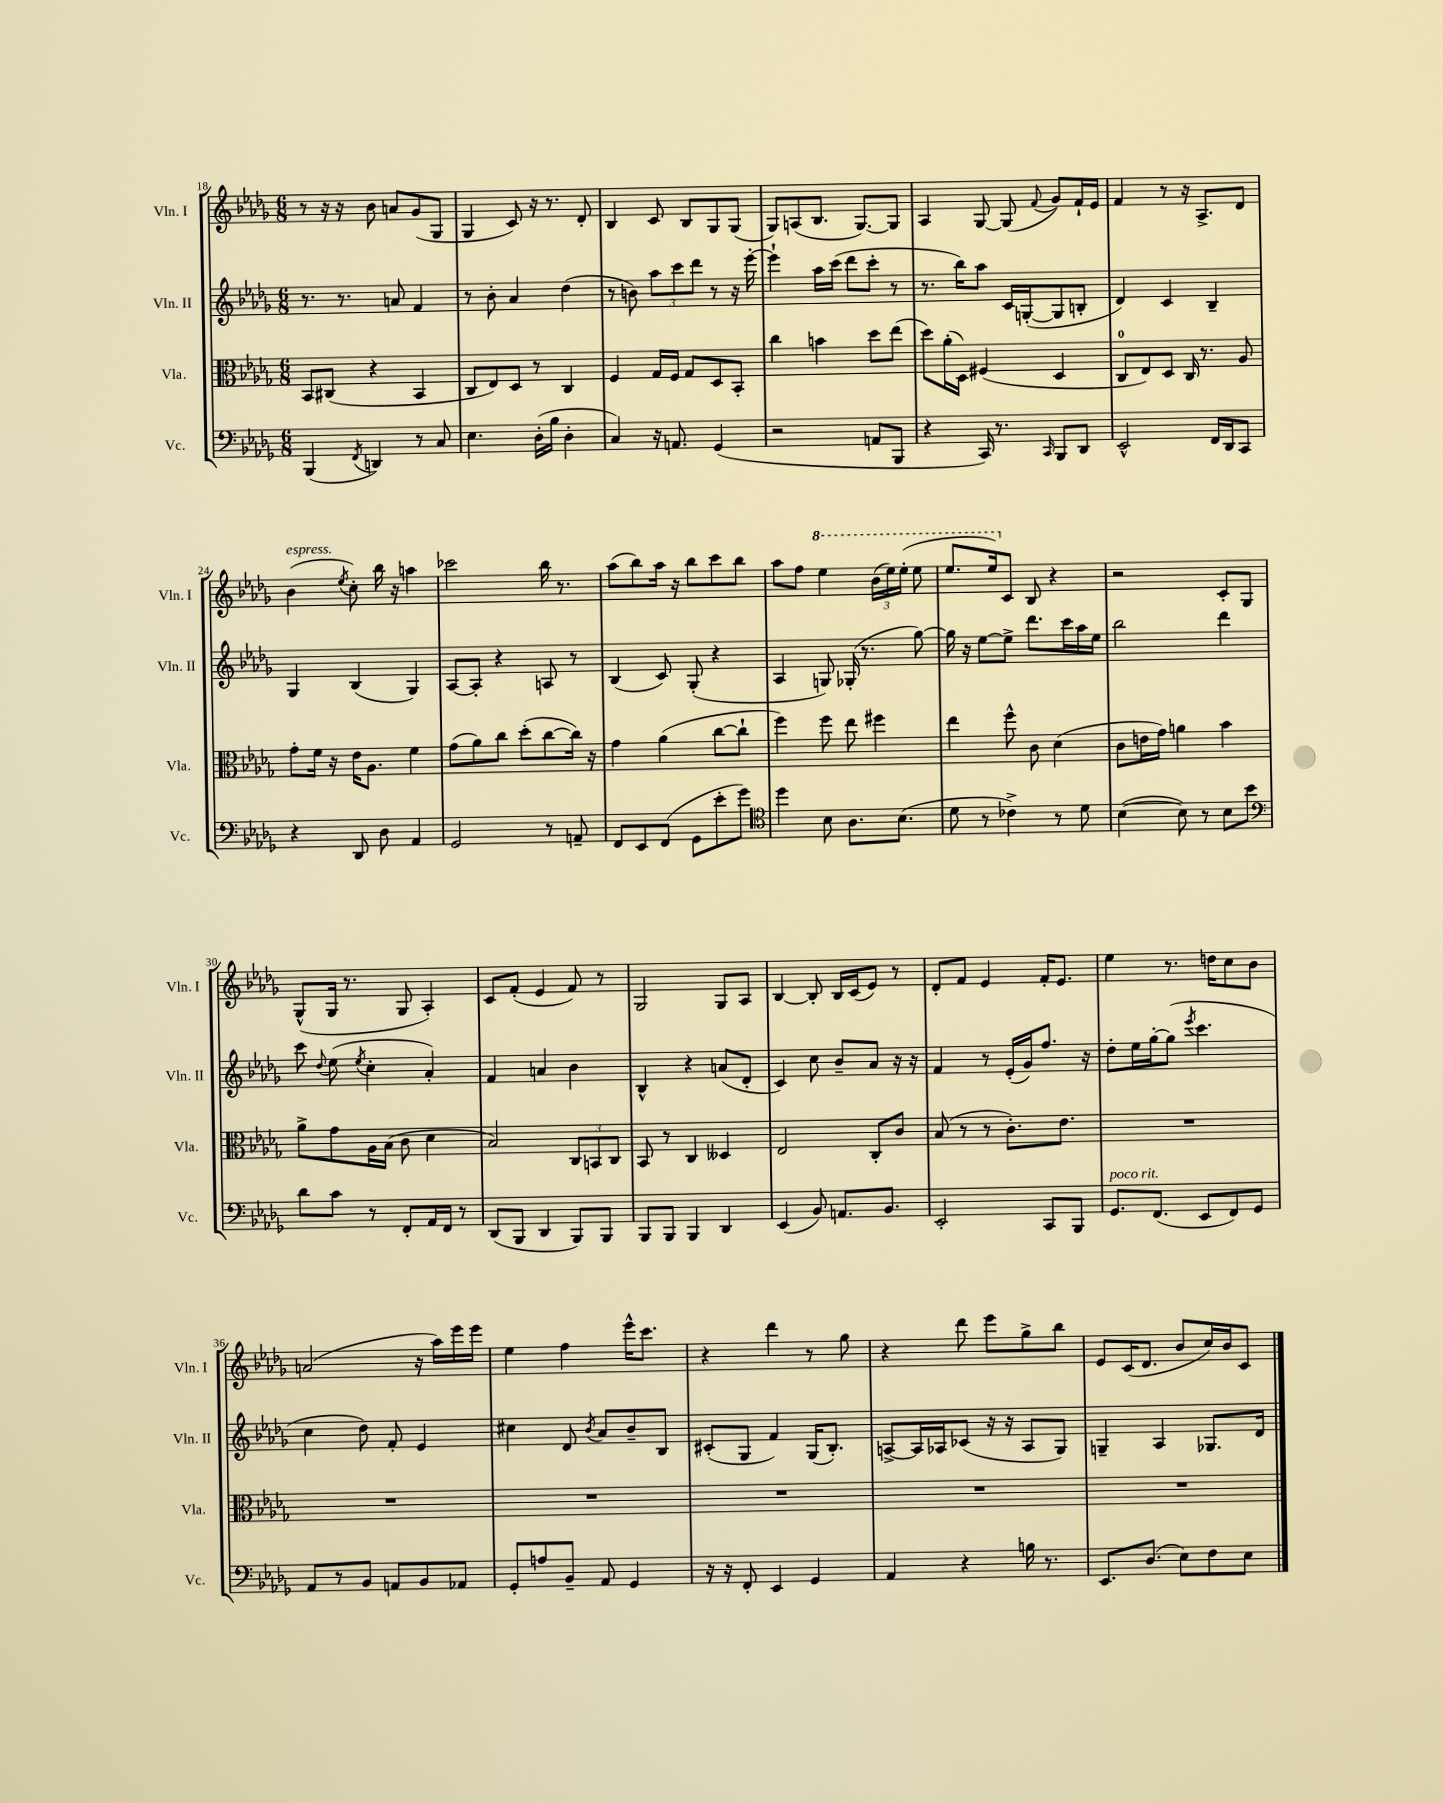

**kern	**kern	**kern	**kern
*part4	*part3	*part2	*part1
*staff4	*staff3	*staff2	*staff1
*I"Vc.	*I"Vla.	*I"Vln. II	*I"Vln. I
*I'Vc.	*I'Vla.	*I'Vln. II	*I'Vln. I
*clefF4	*clefC3	*clefG2	*clefG2
*k[b-e-a-d-g-]	*k[b-e-a-d-g-]	*k[b-e-a-d-g-]	*k[b-e-a-d-g-]
*M6/8	*M6/8	*M6/8	*M6/8
=18	=18	=18	=18
(4BBB-/	8BB-/L	8.r	8r
.	(8C#X/J	.	16r
.	.	8.r	16r
8qFF/	.	.	.
4DDn/)	4r	.	8b-\
.	.	8an/	8an/L
8r	4BB-/	4f/	(8g-/
8C/	.	.	8G-/J
=19	=19	=19	=19
4.E-\	8C/L	8r	4G-/
.	8E-/)	8b-'\	.
.	8D-/J	4a-/	8c/)
(16D-'\LL	8r	.	16r
16B-\JJ	.	.	8.r
4D-'\	4C/	(4dd-\	.
.	.	.	8d-'/
=20	=20	=20	=20
4C/)	4F/	8r	4B-/
.	.	8bn\)	.
16r	16G-/LL	12aa-\L	8c/
8.AAn/	16F/JJ	.	.
.	.	12ccc\	.
.	8G-/L	.	8B-/L
.	.	12ddd-\J	.
(4GG-/	8D-/	8r	8G-/
.	8BB-'/J	16r	(8G-/J
.	.	[16eee-'\	.
=21	=21	=21	=21
2r	4cc\	4eee-`\]	8G-/L)
.	.	.	(8An/
.	4bn\	16aa-\LL	8.B-/J
.	.	(16ccc\JJ	.
.	.	8ddd-\L	.
.	.	.	[8.G-/L)
8AAn/L	8dd-\L	8ccc'\J	.
8BBB-/J	(8ee-\J	8r	8G-/J]
=22	=22	=22	=22
4r	8dd-\L)	8.r	4A-/
.	(16a-'\L	.	.
.	16D-\JJ)	16bb-\KL)	.
16CC/)	(4F#X/	8aa-\J	[8G-/
8.r	.	.	.
.	.	16c/LL	(8G-/]
.	.	([16Gn'/J	.
16qqCC/	.	.	8qqf/
8BBB-/L	4D-/	8G/]	8g-/L)
8DD-/J	.	8Bn'/J	16f`/L
.	.	.	16e-/JJ
=23	=23	=23	=23
2EE-^^/	8C/L	4d-/)	4f/
.	8E-/)	.	.
.	8D-/J	4c/	8r
.	16C/	.	16r
.	8.r	.	8.A-^/L
16FF/LL	.	4B-~/	.
16DD-/J	.	.	.
8CC/J	8A-/	.	8d-/J
!!LO:LB:g=z
=24	=24	=24	=24
!	!	!	!LO:TX:a:i:t=espress.
4r	8g-'\L	4G-/	(4b-\
.	16f\Jk	.	.
.	16r	.	.
.	.	.	8qee-/
8DD-/	16e-\KL	(4B-/	8cc'\)
.	8.A-\J	.	.
8D-\	.	.	16bb-\
.	.	.	16r
4AA-/	4f\	4G-/)	4aan\
=25	=25	=25	=25
2GG-/	(8g-\L	[8A-/L	2ccc-X\
.	8a-\)	8A-'/J]	.
.	8cc\J	4r	.
.	(8dd-'\L	.	.
8r	[8cc\	8An/	16bb-\
.	.	.	8.r
8AAn~/	16cc\Jk])	8r	.
.	16r	.	.
=26	=26	=26	=26
8FF/L	4g-\	(4B-/	(8aa-\L
8EE-/	.	.	8bb-\)
(8FF/J	(4a-\	8c/)	16aa-\Jk
.	.	.	16r
8GG-\L	.	(8G-'/	8bb-\L
8e-'\	[8cc\L	4r	8ccc\
8g-\J)	8cc`\J]	.	8bb-\J
=27	=27	=27	=27
*clefC4	*	*	*
4dd-\	4ff\)	4A-/	8aa-\L
.	.	.	8ff\J
*	*	*	*8va
8B-\	8ff\	8Gn/)	4eee-\
8.A-\L	8ee-\	(16G-X'/	.
.	.	8.r	.
.	4ff#X\	.	(24bb-\LL
.	.	.	24eee-\)
(8.B-\J	.	.	.
.	.	.	(24eee-'\JJ
.	.	[8gg-\)	8eee-\
=28	=28	=28	=28
8d-\	4ee-\	16gg-\]	8.eee-/L
.	.	16r	.
8r	.	[8ee-\L	.
.	.	.	16eee-/k)
*	*	*	*X8va
4c-X^\)	8ff^^\	8ee-^\J]	8c/J
.	8c\	8.ddd-\L	8B-/
8r	(4d-\	.	4r
.	.	16ccc\L	.
8d-\	.	16aa-\	.
.	.	16ee-\JJ	.
=29	=29	=29	=29
([4B-\	8c\L	2bb-\	2r
.	16en\L	.	.
.	16g-\JJ)	.	.
8B-\])	4an\	.	.
8r	.	.	.
8B-\L	4b-\	4ddd-\	8c'/L
8b-\J	.	.	8G-/J
!!LO:LB:g=z
=30	=30	=30	=30
*clefF4	*	*	*
8d-\L	8a-^\L	8ccc\	(8G-^^/L
.	.	8qqdd-/	.
8c\J	8g-\	(8ee-\	16G-/Jk
.	.	.	8.r
.	.	8qee-/	.
8r	16A-\L	4cc'\	.
.	(16B-\JJ	.	.
8FF'/L	8c\	.	8G-/
16AA-/L	4d-\	4a-'/)	4A-'/)
16FF/JJ	.	.	.
8r	.	.	.
=31	=31	=31	=31
(8DD-/L	2B-/)	4f/	8c/L
8BBB-/J	.	.	(8f'/J
4DD-/	.	4an/	4e-/
8BBB-/L)	12C/L	4b-\	8f/)
.	12BBn/	.	.
8BBB-/J	.	.	8r
.	12C/J	.	.
=32	=32	=32	=32
8BBB-/L	8BB-/	4B-^^/	2G-/
8BBB-/J	8r	.	.
4BBB-/	4C/	4r	.
4DD-/	4D--X/	(8an/L	8G-/L
.	.	8d-'/J	8A-/J
=33	=33	=33	=33
(4EE-/	2E-/	4c/)	[4B-/
8BB-/)	.	8cc\	8B-'/]
8.AAn/L	.	8b-~/L	16B-/LL
.	.	.	(16c/J
.	8C'/L	8a-/J	8e-/J)
8.BB-/J	.	.	.
.	8c/J	16r	8r
.	.	16r	.
=34	=34	=34	=34
2EE-'/	(8B-/	4f/	8d-'/L
.	8r	.	8f/J
.	8r	8r	4e-/
.	8.c'\L)	(16e-'/LL	.
.	.	16g-/J)	.
8CC/L	.	8.ff/J	16f'/KL
.	8.e-\J	.	8.e-/J
8BBB-/J	.	.	.
.	.	16r	.
=35	=35	=35	=35
!LO:TX:a:i:t=poco rit.	!	!	!
8.GG-/L	2.r	8dd-'\L	4ee-\
.	.	16ee-\L	.
(8.FF/J	.	[16gg-'\J	.
.	.	(8gg-\J]	8.r
.	.	8qeee-/	.
8EE-/L	.	4.ccc\	.
.	.	.	16ddn\KL
8FF/)	.	.	8cc\
8GG-/J	.	.	8b-\J
!!LO:LB:g=z
=36	=36	=36	=36
8AA-/L	2.r	4cc\	(2an/
8r	.	.	.
8BB-/J	.	8dd-\)	.
8AAn/L	.	8f'/	.
8BB-/	.	4e-/	16r
.	.	.	16aa-\LL)
8AA-X/J	.	.	16eee-\
.	.	.	16eee-\JJ
=37	=37	=37	=37
8GG-'/L	2.r	4cc#X\	4ee-\
8An/	.	.	.
8BB-~/J	.	8d-/	4ff\
.	.	8qb-/	.
8AA-/	.	8a-/L	.
4GG-/	.	8b-~/	16eee-^^\KL
.	.	.	8.ccc\J
.	.	8B-/J	.
=38	=38	=38	=38
16r	2.r	(8c#X'/L	4r
16r	.	.	.
8FF'/	.	8G-/J	.
4EE-/	.	4f/)	4ddd-\
4GG-/	.	(16G-/KL	8r
.	.	8.B-'/J)	.
.	.	.	8gg-\
=39	=39	=39	=39
4AA-/	2.r	[8An^/L	4r
.	.	16A/L]	.
.	.	16A-X/J	.
4r	.	(8c-X/J	8ddd-\
.	.	16r	8eee-\L
.	.	16r	.
16Bn\	.	8A-/L	8gg-^\
8.r	.	.	.
.	.	8G-/J)	8bb-\J
=40	=40	=40	=40
8.EE-/L	2.r	4Gn~/	8e-/L
.	.	.	(16c/K
(8.D-/J	.	.	8.d-/J
.	.	4A-/	.
8E-\L)	.	.	8b-/L
8F\	.	8.G-X/L	16cc/L)
.	.	.	16b-/J
8E-\J	.	.	8c/J
.	.	16d-/Jk	.
==	==	==	==
*-	*-	*-	*-
